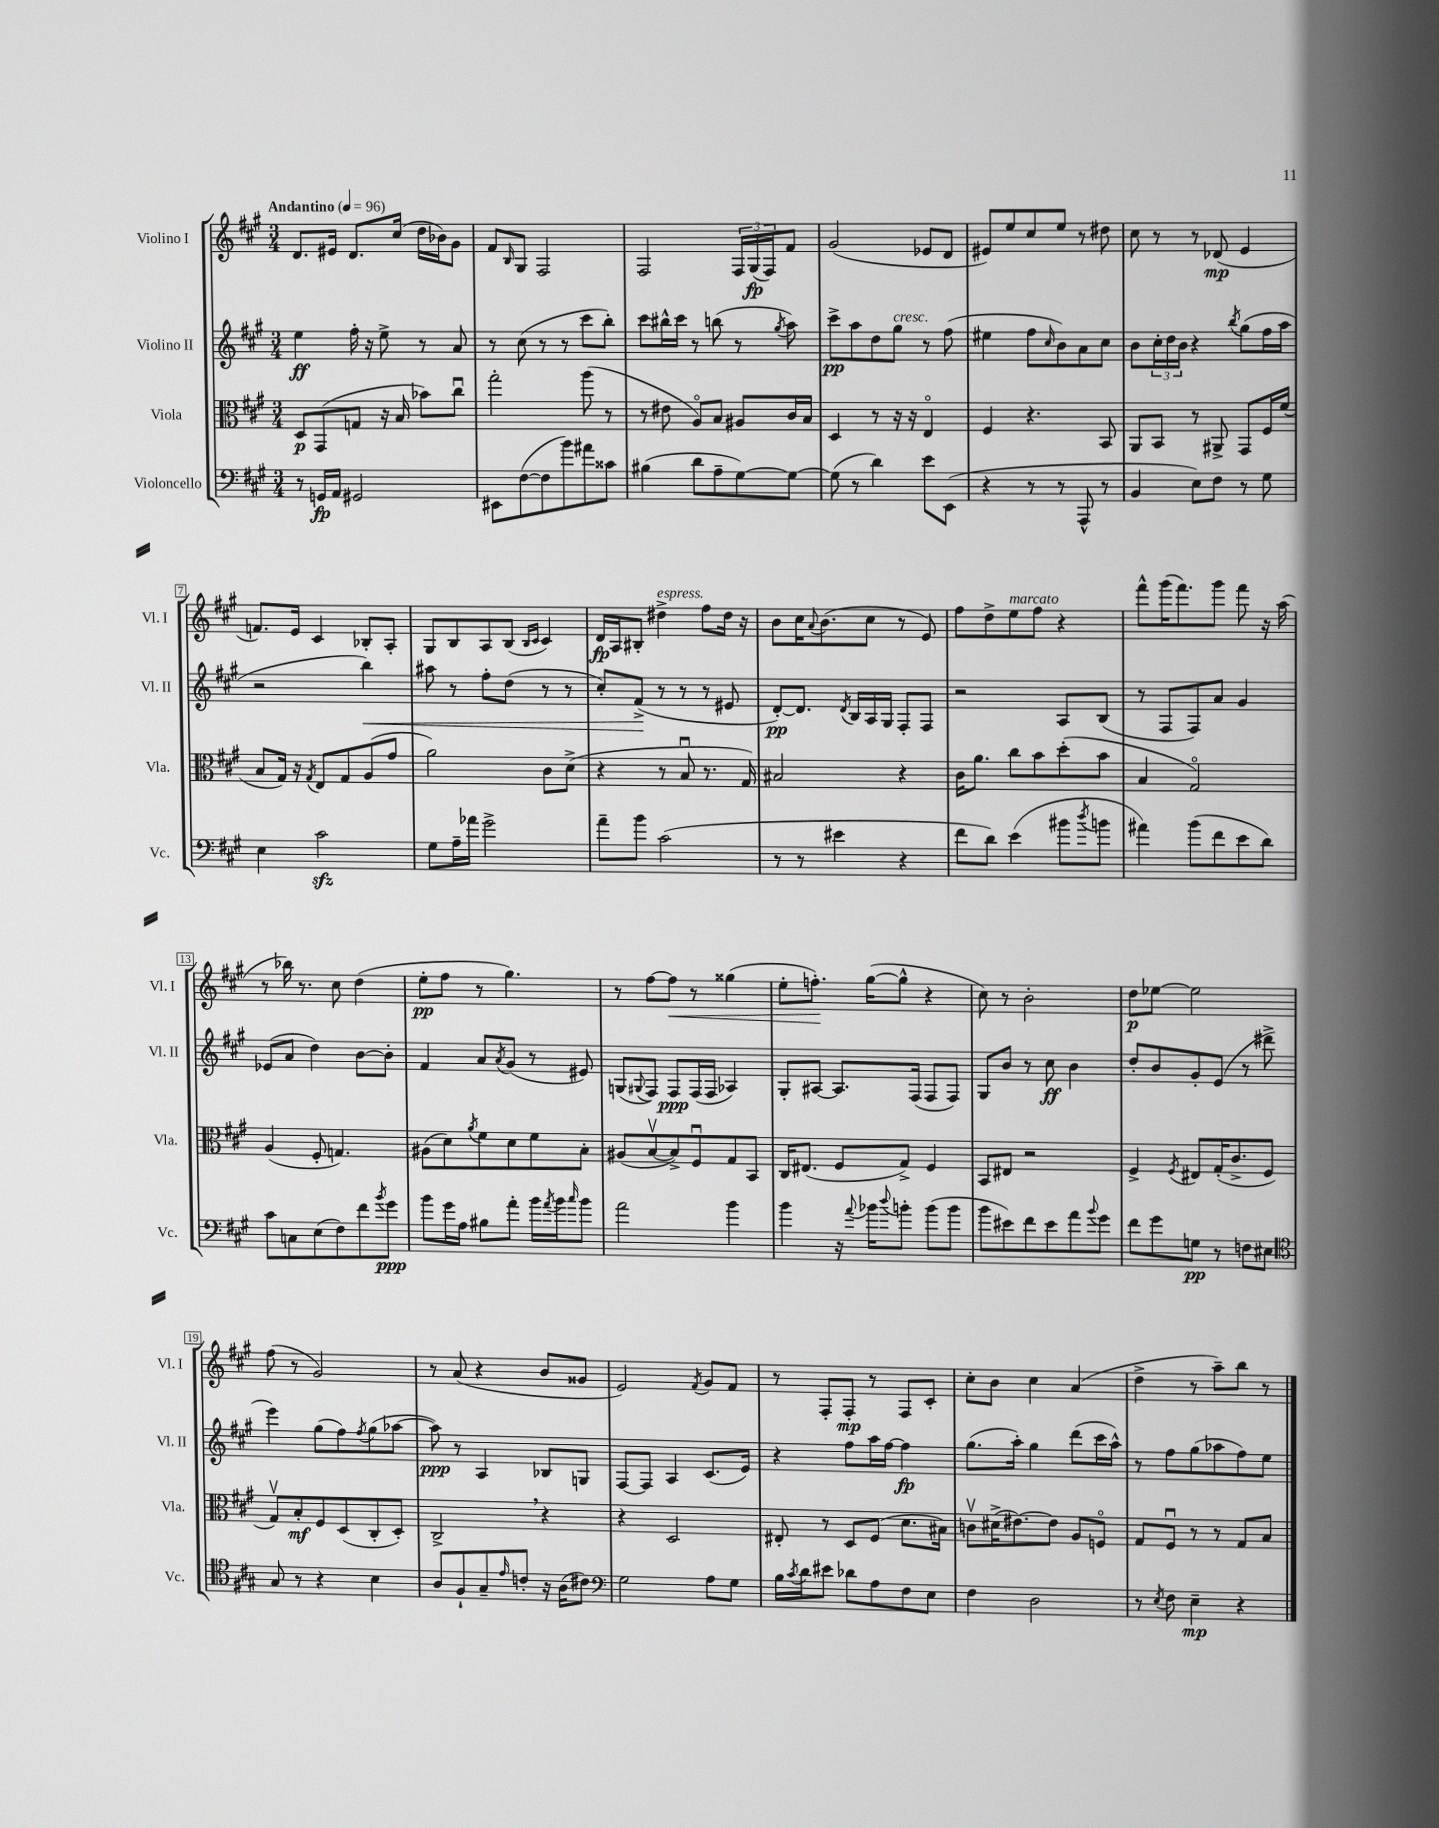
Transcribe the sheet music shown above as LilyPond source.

<<
\new StaffGroup <<
\new Staff = "s0" \with { instrumentName = "Violino I" shortInstrumentName = "Vl. I" } {
    \clef treble \key a \major \numericTimeSignature \time 3/4 \tempo "Andantino" 4 = 96
    d'8. eis'16 d'8. cis''16( d''16 bes'16) gis'8 |
    fis'8 \grace { b16 } gis8 fis2 |
    fis2 \tuplet 3/2 { fis16 gis16\fp( fis16) } fis'8 |
    gis'2( ees'8 d'8 |
    eis'8) e''8 cis''8 e''8 r8 dis''8 |
    cis''8 r8 r8 des'8\mp( e'4 |
    f'8.) e'16 cis'4 bes8-. a8-. |
    gis8 b8 a8 b8( \grace { b16 cis'16 } cis'4) |
    d'16\fp a16 bis8-. dis''4->^\markup { \italic "espress." } fis''8 dis''16 r16 |
    b'8 cis''16 \appoggiatura { a'8 } b'8.( cis''8 r8 e'8) |
    fis''8 d''8-> e''8^\markup { \italic "marcato" } fis''8 r4 |
    fis'''8-^ gis'''16( fis'''8.) gis'''8 fis'''8 r16 a''16( |
    r8 bes''16) r8. cis''8 d''4( |
    e''8-.\pp fis''8 r8 gis''4.) |
    r8 fis''8~ fis''8\< r8 gisis''4( |
    e''8-. f''8.-.\!) gis''16~( gis''8-^ r4 |
    cis''8) r8 b'2-. |
    d''8\p ees''8~ ees''2 |
    fis''8( r8 gis'2) |
    r8 a'8( r4 b'8 gisis'8 |
    e'2) \acciaccatura { fis'8 } gis'8 fis'8 |
    r8 fis8-. fis8-.\mp r8 fis8 cis'8-. |
    cis''8-. b'8 cis''4 a'4( |
    d''4-> r8 a''8--) b''8 r8 \bar "|." |
}
\new Staff = "s1" \with { instrumentName = "Violino II" shortInstrumentName = "Vl. II" } {
    \clef treble \key a \major \numericTimeSignature \time 3/4
    e''4\ff fis''16-. r16 e''8-> r8 a'8 |
    r8 cis''8( r8 r8 cis'''8 b''8-.) |
    cis'''8 bis''16-^ cis'''16 r8 b''8( r8 \acciaccatura { gis''8 } a''8) |
    cis'''8->\pp a''8 d''8 gis''8^\markup { \italic "cresc." } r8 fis''8( |
    eis''4 fis''8 \grace { cis''16 } b'8) a'8 cis''8 |
    b'8 \tuplet 3/2 { cis''16-. d''16 b'16 } r4 \acciaccatura { b''8 } gis''8( fis''16 a''16 |
    r2 b''4\<) |
    ais''8 r8 fis''8-. d''8( r8 r8 |
    cis''8-.) fis'8->\!( r8 r8 r8 eis'8 |
    d'8~-.\pp) d'8. \acciaccatura { d'8 } b16 a16 gis16 fis8-. fis8 |
    r2 a8 b8( |
    r8 fis8 fis8) a'8 gis'4 |
    ees'8( a'8 d''4) b'8~ b'8-. |
    fis'4 a'8 \acciaccatura { a'8 } gis'8( r8 eis'8) |
    g8( \appoggiatura { gis8 } fis8) fis8\ppp fis16( fis16 aes4) |
    gis8-. ais8~ ais8. fis16( fis8 fis8) |
    gis8 b'8 r8 cis''8\ff b'4 |
    d''8-. b'8 gis'8-. e'8( r8 dis'''8-> |
    e'''4) gis''8( fis''8) \acciaccatura { fis''8 } gis''8( aes''8~ |
    aes''8\ppp) r8 a4 bes8 g8 |
    fis8~ fis8 a4 cis'8.( e'16) |
    r4 fis''8 a''16 fis''16~ fis''4\fp |
    gis''8.( a''16-.) gis''4 d'''8( cis'''16 a''16-^) |
    r8 fis''8 gis''8( aes''8 fis''8) e''8 \bar "|." |
}
\new Staff = "s2" \with { instrumentName = "Viola" shortInstrumentName = "Vla." } {
    \clef alto \key a \major \numericTimeSignature \time 3/4
    d8\p gis,8( g8 r16 b16 bes'8) cis''8\downbow |
    gis''2-. a''8( r8 |
    r8 eis'8 a8\flageolet) b8 ais8 cis'16 b16 |
    d4 r8 r16 r16 e4\flageolet |
    fis4 r4. b,8 |
    a,8 b,8 r8 ais,8-> gis,8 fis16 fis'16( |
    b8 gis16) r16 \acciaccatura { gis8 } e8 gis8 a8( gis'8 |
    a'2) cis'8 d'8->( |
    r4 r8 b8\downbow r8. gis16) |
    bis2 r4 |
    cis'16 a'8. cis''8 b'8 d''8-.( b'8 |
    b4 gis2\flageolet) |
    a4( fis8-. g4.) |
    ais8( d'8) \acciaccatura { a'8 } fis'8 d'8 fis'8 b8-. |
    ais8( b8~\upbow b8->) fis8\downbow gis8 b,8 |
    cis16 eis8.( fis8 gis8->) fis4 |
    b,8 eis8 r2 |
    fis4-> \acciaccatura { fis8 } eis8 gis16-.( cis'8.-> fis8 |
    gis8\upbow) b8-.\mf fis8 d8( cis8-. d8-.) |
    cis2-> \breathe r4 |
    r4 d2 |
    eis8-. r8 d8 fis8( d'8. bis16) |
    c'8\upbow dis'16->( eis'8.~) eis'8 a8 f8\flageolet |
    gis8 fis8\downbow r8 r8 gis8 b8 \bar "|." |
}
\new Staff = "s3" \with { instrumentName = "Violoncello" shortInstrumentName = "Vc." } {
    \clef bass \key a \major \numericTimeSignature \time 3/4
    r8 g,16\fp a,16 gis,2 |
    eis,8 fis8~( fis8 b'8) ais'8 cisis'8 |
    bis4( d'8 a8-- gis8~) gis8~ |
    gis8( r8 d'4) e'8 e,8( |
    r4 r8 r8 a,,8-^ r8 |
    b,4 e8) fis8 r8 gis8 |
    e4 cis'2\sfz |
    gis8 a16-- aes'16 gis'2-> |
    a'8-- b'8 cis'2( |
    r8 r8 eis'4 r4 |
    fis'8 d'8) e'4( bis'8 \acciaccatura { d''8 } b'8 |
    ais'4) b'8( fis'8 e'8 d'8) |
    cis'8 c8 e8( fis8) fis'8 \acciaccatura { b'8 } gis'8\ppp |
    b'8 gis'16 a16 bis8 a'8-. b'16 \acciaccatura { a'8 } b'16 \grace { cis''16 } b'8 |
    a'2 b'4 |
    b'4 r16 \appoggiatura { a'8 } bes'16 \appoggiatura { d''8 } b'8-. b'8( b'8 |
    b'8 eis'8) fis'8 eis'8 a'8 \appoggiatura { b'8 } gis'8 |
    fis'8 gis'8 g8\pp r8 f8 eis8 |
    \clef tenor gis8 r8 r4 b4 |
    a8 fis8-! gis8-- \grace { e'16 } c'8-. r16 a16( cis'8) |
    \clef bass gis2 a8 gis8 |
    b16 \acciaccatura { cis'8 } d'16 eis'8 des'8 a8 fis8 e8 |
    fis4 d2 |
    r8 \acciaccatura { e8 } fis8 e4--\mp r4 \bar "|." |
}
>>
>>
\layout { \context { \Score \override BarNumber.stencil = #(make-stencil-boxer 0.1 0.3 ly:text-interface::print) } }
